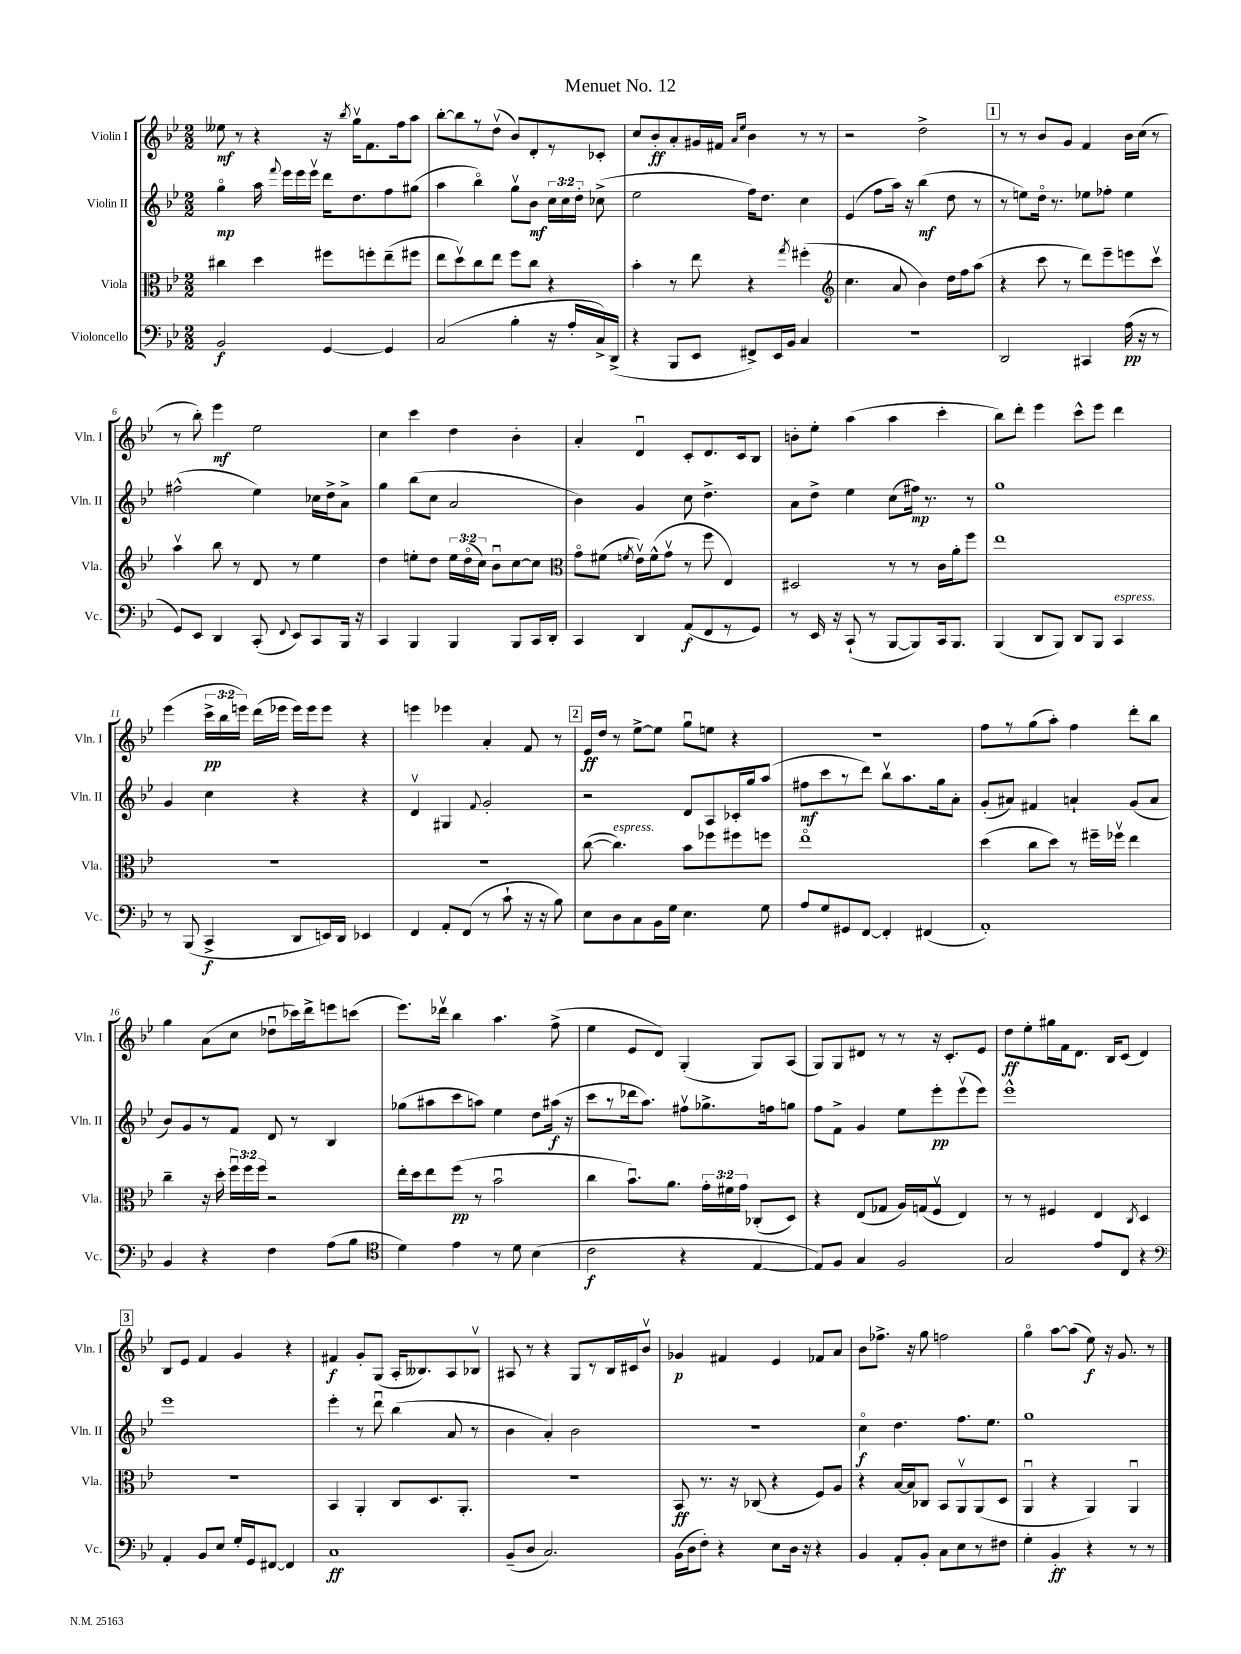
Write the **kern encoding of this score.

**kern	**dynam	**kern	**dynam	**kern	**dynam	**kern	**dynam
*part4	*part4	*part3	*part3	*part2	*part2	*part1	*part1
*staff4	*staff4	*staff3	*staff3	*staff2	*staff2	*staff1	*staff1
*I"Violoncello	*	*I"Viola	*	*I"Violin II	*	*I"Violin I	*
*I'Vc.	*	*I'Vla.	*	*I'Vln. II	*	*I'Vln. I	*
*clefF4	*	*clefC3	*	*clefG2	*	*clefG2	*
*k[b-e-]	*	*k[b-e-]	*	*k[b-e-]	*	*k[b-e-]	*
*M2/2	*	*M2/2	*	*M2/2	*	*M2/2	*
=1	=1	=1	=1	=1	=1	=1	=1
2BB-/	f	4cc#X\	.	4gg\	mp	8ee--X\	mf
.	.	.	.	.	.	8r	.
.	.	4dd\	.	16aa\	.	4r	.
.	.	.	.	8qqfff/	.	.	.
.	.	.	.	16eee-\LL	.	.	.
.	.	.	.	16eee-\	.	.	.
.	.	.	.	16eee-v\JJ	.	.	.
[4GG/	.	8ff#X\L	.	16ddd\KL	.	16r	.
.	.	.	.	.	.	8qbb-/	.
.	.	.	.	8.dd\	.	16ggv\KL	.
.	.	8ffn'\	.	.	.	8.f\	.
4GG/]	.	(8ee-~\	.	8ff\	.	.	.
.	.	.	.	.	.	16ff\k	.
.	.	8ff#X\J	.	(8gg#X\J	.	8aa\J	.
=2	=2	=2	=2	=2	=2	=2	=2
(2C/	.	8ee-\L	.	4aa\	.	[8bb-'\L	.
.	.	8ddv\)	.	.	.	8bb-\]	.
.	.	8cc\	.	4bb-\)	.	8r	.
.	.	8ee-\J	.	.	.	(8ddv\J	.
4B-'\	.	8ff\L	.	8ggv\L	.	8b-/L)	.
.	.	8cc\J	.	8b-\J	mf	8d'/	.
16r	.	4r	.	24cc\LL	.	8r	.
.	.	.	.	24cc\	.	.	.
16A'/LL	.	.	.	.	.	.	.
.	.	.	.	24dd'\JJ	.	.	.
16C^/)	.	.	.	(8cc-X^\	.	8c-X'/J	.
(16DD^/JJ	.	.	.	.	.	.	.
=3	=3	=3	=3	=3	=3	=3	=3
4r	.	4b-'\	.	2ee-\	.	8cc/L	.
.	.	.	.	.	.	8b-'/	ff
8BBB-/L	.	8r	.	.	.	8a'/	.
8EE-/J	.	8ee-\	.	.	.	16g#X/L	.
.	.	.	.	.	.	16f#X/JJ	.
.	.	.	.	.	.	16qqa/LL	.
.	.	.	.	.	.	16qqee-/JJ	.
8FF#X^/L)	.	4r	.	16ff\KL)	.	4b-\	.
.	.	.	.	8.dd\J	.	.	.
16EE-/L	.	.	.	.	.	.	.
16BB-/JJ	.	.	.	.	.	.	.
.	.	8qgg/	.	.	.	.	.
4C/	.	(4ff#X'\	.	4cc\	.	8r	.
.	.	.	.	.	.	8r	.
=4	=4	=4	=4	=4	=4	=4	=4
*	*	*clefG2	*	*	*	*	*
1r	.	4.cc\	.	(4e-/	.	2r	.
.	.	.	.	8ff\L	.	.	.
.	.	8a/	.	16aa\Jk)	.	.	.
.	.	.	.	16r	.	.	.
.	.	4b-\)	.	(4bb-\	mf	2dd^\	.
.	.	16dd\LL	.	8dd\	.	.	.
.	.	16ff\J	.	.	.	.	.
.	.	(8aa\J	.	8r	.	.	.
!!LO:REH:place=s1:t=1
=5	=5	=5	=5	=5	=5	=5	=5
2DD/	.	4r	.	8r	.	8r	.
.	.	.	.	8een\L)	.	8r	.
.	.	8ccc\	.	16dd\Jk	.	8b-/L	.
.	.	.	.	8.r	.	.	.
.	.	8r	.	.	.	8g/J	.
4CC#X/	.	8ddd\L)	.	8ee-X\L	.	4f/	.
.	.	8eee-~\	.	8ff-X'\J	.	.	.
(16A\	pp	8eeen\	.	4ee-\	.	16b-\LL	.
16r	.	.	.	.	.	(16cc\JJ	.
8r	.	8cccv\J	.	.	.	8r	.
!!LO:LB:g=z
=6	=6	=6	=6	=6	=6	=6	=6
8GG/L)	.	4aav\	.	(2ff#X^^\	.	8r	.
8EE-/J	.	.	.	.	.	8bb-'\)	.
4DD/	.	8bb-\	.	.	.	4eee-\	mf
.	.	8r	.	.	.	.	.
(8CC'/	.	8d/	.	4ee-\)	.	2ee-\	.
8qqFF/	.	.	.	.	.	.	.
8EE-/L)	.	8r	.	.	.	.	.
8CC/	.	4ee-\	.	16cc-X\LL	.	.	.
.	.	.	.	16dd^\J	.	.	.
16BBB-/Jk	.	.	.	8a^\J	.	.	.
16r	.	.	.	.	.	.	.
=7	=7	=7	=7	=7	=7	=7	=7
4CC/	.	4dd\	.	4gg\	.	4cc\	.
4BBB-/	.	8een'\L	.	(8bb-\L	.	4ccc\	.
.	.	8dd\J	.	8cc\J	.	.	.
4BBB-/	.	24ee\LL	.	2a/	.	4dd\	.
.	.	(24dd\	.	.	.	.	.
.	.	24cc\JJ)	.	.	.	.	.
.	.	8b-u\L	.	.	.	.	.
8BBB-/L	.	[8cc\	.	.	.	4b-'\	.
16CC/L	.	8cc\J]	.	.	.	.	.
16DD'/JJ	.	.	.	.	.	.	.
=8	=8	=8	=8	=8	=8	=8	=8
*	*	*clefC3	*	*	*	*	*
4CC/	.	8g\L	.	4b-\)	.	4a'/	.
.	.	(8f#X\J	.	.	.	.	.
.	.	8qfn/	.	.	.	.	.
4DD/	.	16e-v\LL)	.	4g/	.	4du/	.
.	.	(16f^^\J	.	.	.	.	.
.	.	8gv\J	.	.	.	.	.
(8AA/L	f	8r	.	8cc\	.	8c'/L	.
8FF/	.	8ff\	.	4.dd^\	.	8.d/	.
8r	.	4E-/)	.	.	.	.	.
.	.	.	.	.	.	16c/k	.
8GG/J)	.	.	.	.	.	8B-/J	.
=9	=9	=9	=9	=9	=9	=9	=9
8r	.	2D#X/	.	8a\L	.	8bn'\L	.
16EE-/	.	.	.	8dd^\J	.	8ee-'\J	.
16r	.	.	.	.	.	.	.
(8CC`/	.	.	.	4ee-\	.	(4aa\	.
8r	.	.	.	.	.	.	.
[8BBB-/L	.	8r	.	(8cc\L	.	4aa\	.
8BBB-/])	.	8r	.	16ff#X\Jk)	mp	.	.
.	.	.	.	8.r	.	.	.
16CC/k	.	16c\LL	.	.	.	4ccc'\	.
8.BBB-/J	.	16a'\J	.	.	.	.	.
.	.	8ff\J	.	8r	.	.	.
=10	=10	=10	=10	=10	=10	=10	=10
(4BBB-/	.	1ee-	.	1gg	.	8bb-\L)	.
.	.	.	.	.	.	8ddd'\J	.
8DD/L	.	.	.	.	.	4eee-\	.
8BBB-/J)	.	.	.	.	.	.	.
8DD/L	.	.	.	.	.	8ccc^^\L	.
8BBB-/J	.	.	.	.	.	8eee-\J	.
!LO:TX:a:i:t=espress.	!	!	!	!	!	!	!
4CC/	.	.	.	.	.	4ddd\	.
!!LO:LB:g=z
=11	=11	=11	=11	=11	=11	=11	=11
8r	.	1r	.	4g/	.	(4eee-\	.
(8BBB-/	.	.	.	.	.	.	.
4CC^/	f	.	.	4cc\	.	24ccc^\LL	pp
.	.	.	.	.	.	24bb-\	.
.	.	.	.	.	.	24eeen\JJ)	.
.	.	.	.	.	.	(16ddd\LL	.
.	.	.	.	.	.	16eee-X\JJ	.
8DD/L	.	.	.	4r	.	16eee-\LL)	.
.	.	.	.	.	.	16eee-\J	.
16EEn/L)	.	.	.	.	.	8eee-\J	.
16DD/JJ	.	.	.	.	.	.	.
4EE-X/	.	.	.	4r	.	4r	.
=12	=12	=12	=12	=12	=12	=12	=12
4FF/	.	1r	.	4dv/	.	4eeen\	.
8AA'/L	.	.	.	4G#X/	.	4eee-X\	.
(8FF/J	.	.	.	.	.	.	.
.	.	.	.	8qqf/	.	.	.
8r	.	.	.	2g'/	.	4a'/	.
8c`\	.	.	.	.	.	.	.
16r	.	.	.	.	.	8f/	.
16r	.	.	.	.	.	.	.
8B-\)	.	.	.	.	.	8r	.
!!LO:REH:place=s1:t=2
=13	=13	=13	=13	=13	=13	=13	=13
8E-\L	.	([8cc\	.	2r	.	16e-/LL	ff
.	.	.	.	.	.	16dd/JJ	.
!	!	!LO:TX:a:i:t=espress.	!	!	!	!	!
8D\	.	4.cc\])	.	.	.	8r	.
8C\	.	.	.	.	.	[8ee-^\L	.
16BB-\L	.	.	.	.	.	8ee-\J]	.
16G\JJ	.	.	.	.	.	.	.
4.E-\	.	8b-\L	.	8d/L	.	8ggu\L	.
.	.	8ff-X\	.	8A/	.	8een\J	.
.	.	8ff#X\	.	16c-X'/L	.	4r	.
.	.	.	.	16gg/J	.	.	.
8G\	.	8ffn\J	.	(8aa/J	.	.	.
=14	=14	=14	=14	=14	=14	=14	=14
8A/L	.	1ee-	.	8ff#X\L	mf	1r	.
8G/	.	.	.	8ccc\	.	.	.
8GG#X/	.	.	.	8r	.	.	.
[8FF/J	.	.	.	8ddd\J)	.	.	.
4FF'/]	.	.	.	8bb-v\L	.	.	.
.	.	.	.	8.aa\	.	.	.
(4FF#X/	.	.	.	.	.	.	.
.	.	.	.	16gg\k	.	.	.
.	.	.	.	8a'\J	.	.	.
=15	=15	=15	=15	=15	=15	=15	=15
1AA')	.	(4dd\	.	(8g'/L	.	8ff\L	.
.	.	.	.	8a#X/J)	.	8r	.
.	.	8cc\L	.	4f#X/	.	(8gg\	.
.	.	8dd\J)	.	.	.	8aa'\J)	.
.	.	8r	.	4an`/	.	4ff\	.
.	.	16ff#X~\LL	.	.	.	.	.
.	.	16ff-Xv\JJ	.	.	.	.	.
.	.	4ee-\	.	(8g/L	.	8ddd'\L	.
.	.	.	.	8a/J	.	8bb-\J	.
!!LO:LB:g=z
=16	=16	=16	=16	=16	=16	=16	=16
4BB-/	.	4cc~\	.	8b-/L)	.	4gg\	.
.	.	.	.	8g/	.	.	.
4r	.	16r	.	8r	.	(8a\L	.
.	.	16dd'\	.	.	.	.	.
.	.	24ffu\LL	.	8f/J	.	8cc\J	.
.	.	24ff\	.	.	.	.	.
.	.	24ff\JJ	.	.	.	.	.
4F\	.	2r	.	8d/	.	8dd-Xu\L	.
.	.	.	.	8r	.	16ccc-X\L)	.
.	.	.	.	.	.	16ddd^\J	.
(8A\L	.	.	.	4B-/	.	8eeen\	.
8B-\J	.	.	.	.	.	(8cccn\J	.
=17	=17	=17	=17	=17	=17	=17	=17
*clefC4	*	*	*	*	*	*	*
4d\)	.	16ee-'\LL	.	(8gg-X\L	.	8.eee-\L)	.
.	.	16dd\J	.	.	.	.	.
.	.	8ee-\	.	8aa#X\	.	.	.
.	.	.	.	.	.	16ddd-Xv\Jk	.
4e-\	.	(8ff\J	pp	8ccc\	.	4bb-\	.
.	.	8r	.	8aan\J)	.	.	.
8r	.	2b-u\	.	4ee-\	.	4.aa\	.
8d\	.	.	.	.	.	.	.
(4B-\	.	.	.	8dd\L	.	.	.
.	.	.	.	(16aa#X\Jk	f	(8ff^\	.
.	.	.	.	16r	.	.	.
=18	=18	=18	=18	=18	=18	=18	=18
2c\	f	4cc\	.	8ccc\L	.	4ee-\	.
.	.	.	.	8r	.	.	.
.	.	8.b-u\L)	.	16ddd-X\k	.	8e-/L	.
.	.	.	.	8.aa\J)	.	.	.
.	.	.	.	.	.	8d/J)	.
.	.	8.a\J	.	.	.	.	.
4r	.	.	.	8ff#Xv\L	.	(4G'/	.
.	.	24g'\LL	.	8.gg-X^\	.	.	.
.	.	24f#X\	.	.	.	.	.
.	.	24g\JJ	.	.	.	.	.
[4E-/	.	(8C-X'/L	.	.	.	8G/L)	.
.	.	.	.	16ffn\k	.	.	.
.	.	8D/J)	.	8ggn\J	.	(8A/J	.
=19	=19	=19	=19	=19	=19	=19	=19
8E-/L])	.	4r	.	8ff\L	.	8G/L)	.
8F/J	.	.	.	8f^\J	.	8G/	.
4G/	.	(8E-/L	.	4g/	.	8d#X/J	.
.	.	8G-X/J	.	.	.	8r	.
2F/	.	16A/LL)	.	8ee-\L	.	8r	.
.	.	(16Gn/J	.	.	.	.	.
.	.	8Fv/J	.	8eee-'\	pp	16r	.
.	.	.	.	.	.	8.c'/L	.
.	.	4E-/)	.	(8eee-v\	.	.	.
.	.	.	.	8eee-\J)	.	8e-/J	.
=20	=20	=20	=20	=20	=20	=20	=20
2G/	.	8r	.	1eee-^^	.	8dd\L	ff
.	.	8r	.	.	.	8ee-'\	.
.	.	4F#X/	.	.	.	16gg#X\L	.
.	.	.	.	.	.	16f\J	.
.	.	.	.	.	.	8.d\J	.
8e-/L	.	4E-/	.	.	.	.	.
.	.	.	.	.	.	16B-/KL	.
8C/J	.	.	.	.	.	(8c/J	.
.	.	8qC/	.	.	.	.	.
4r	.	4D/	.	.	.	4d/)	.
!!LO:LB:g=z
!!LO:REH:place=s1:t=3
=21	=21	=21	=21	=21	=21	=21	=21
*clefF4	*	*	*	*	*	*	*
4AA'/	.	1r	.	1eee-	.	8B-/L	.
.	.	.	.	.	.	8e-/J	.
8BB-/L	.	.	.	.	.	4f/	.
8E-/J	.	.	.	.	.	.	.
16G'/LL	.	.	.	.	.	4g/	.
16GG/J	.	.	.	.	.	.	.
[8FF#X/J	.	.	.	.	.	.	.
4FF#/]	.	.	.	.	.	4r	.
=22	=22	=22	=22	=22	=22	=22	=22
1C	ff	4BB-/	.	4eee-'\	.	4f#X/	f
.	.	4AA'/	.	8r	.	8g'/L	.
.	.	.	.	8dddu\	.	(8G/J	.
.	.	8C/L	.	(4bb-\	.	16A'/KL	.
.	.	.	.	.	.	8.B--X/)	.
.	.	8.D/	.	.	.	.	.
.	.	.	.	8a/	.	8A/	.
.	.	8.AA'/J	.	.	.	.	.
.	.	.	.	8r	.	8B-Xv/J	.
=23	=23	=23	=23	=23	=23	=23	=23
(8BB-~/L	.	1r	.	4b-\	.	8A#X/	.
8D/J	.	.	.	.	.	8r	.
2.C/)	.	.	.	4a'/)	.	4r	.
.	.	.	.	2b-\	.	8G/L	.
.	.	.	.	.	.	8r	.
.	.	.	.	.	.	16B-/L	.
.	.	.	.	.	.	16c#X/J	.
.	.	.	.	.	.	8b-v/J	.
=24	=24	=24	=24	=24	=24	=24	=24
(16BB-\LL	.	8BB-/	ff	1r	.	4g-X/	p
16D\J	.	.	.	.	.	.	.
8F'\J)	.	8.r	.	.	.	.	.
4r	.	.	.	.	.	4f#X/	.
.	.	16r	.	.	.	.	.
.	.	(8C-X/	.	.	.	.	.
8E-\L	.	4r	.	.	.	4e-/	.
16D\Jk	.	.	.	.	.	.	.
16r	.	.	.	.	.	.	.
4r	.	8F/L)	.	.	.	8f-X/L	.
.	.	8A/J	.	.	.	8a/J	.
=25	=25	=25	=25	=25	=25	=25	=25
4BB-/	.	4r	.	4cc\	f	8b-\L	.
.	.	.	.	.	.	8.ff-X^\J	.
8AA'/L	.	[16B-/LL	.	4.dd\	.	.	.
.	.	16B-/J]	.	.	.	16r	.
8BB-'/J	.	8C-X/J	.	.	.	8gg\	.
8C\L	.	8BB-/L	.	.	.	2ffn\	.
8E-\	.	8AAv/	.	8.ff\L	.	.	.
8r	.	(8AA/	.	.	.	.	.
.	.	.	.	8.ee-\J	.	.	.
8F#X\J	.	8D/J	.	.	.	.	.
=26	=26	=26	=26	=26	=26	=26	=26
4G'\	.	4AAu/	.	1gg	.	4gg\	.
4BB-'/	ff	4r	.	.	.	[8aa\L	.
.	.	.	.	.	.	(8aa\J]	.
4r	.	4AA/)	.	.	.	8ee-\)	f
.	.	.	.	.	.	16r	.
.	.	.	.	.	.	8.g/	.
8r	.	4AAu/	.	.	.	.	.
8r	.	.	.	.	.	8r	.
==	==	==	==	==	==	==	==
*-	*-	*-	*-	*-	*-	*-	*-
